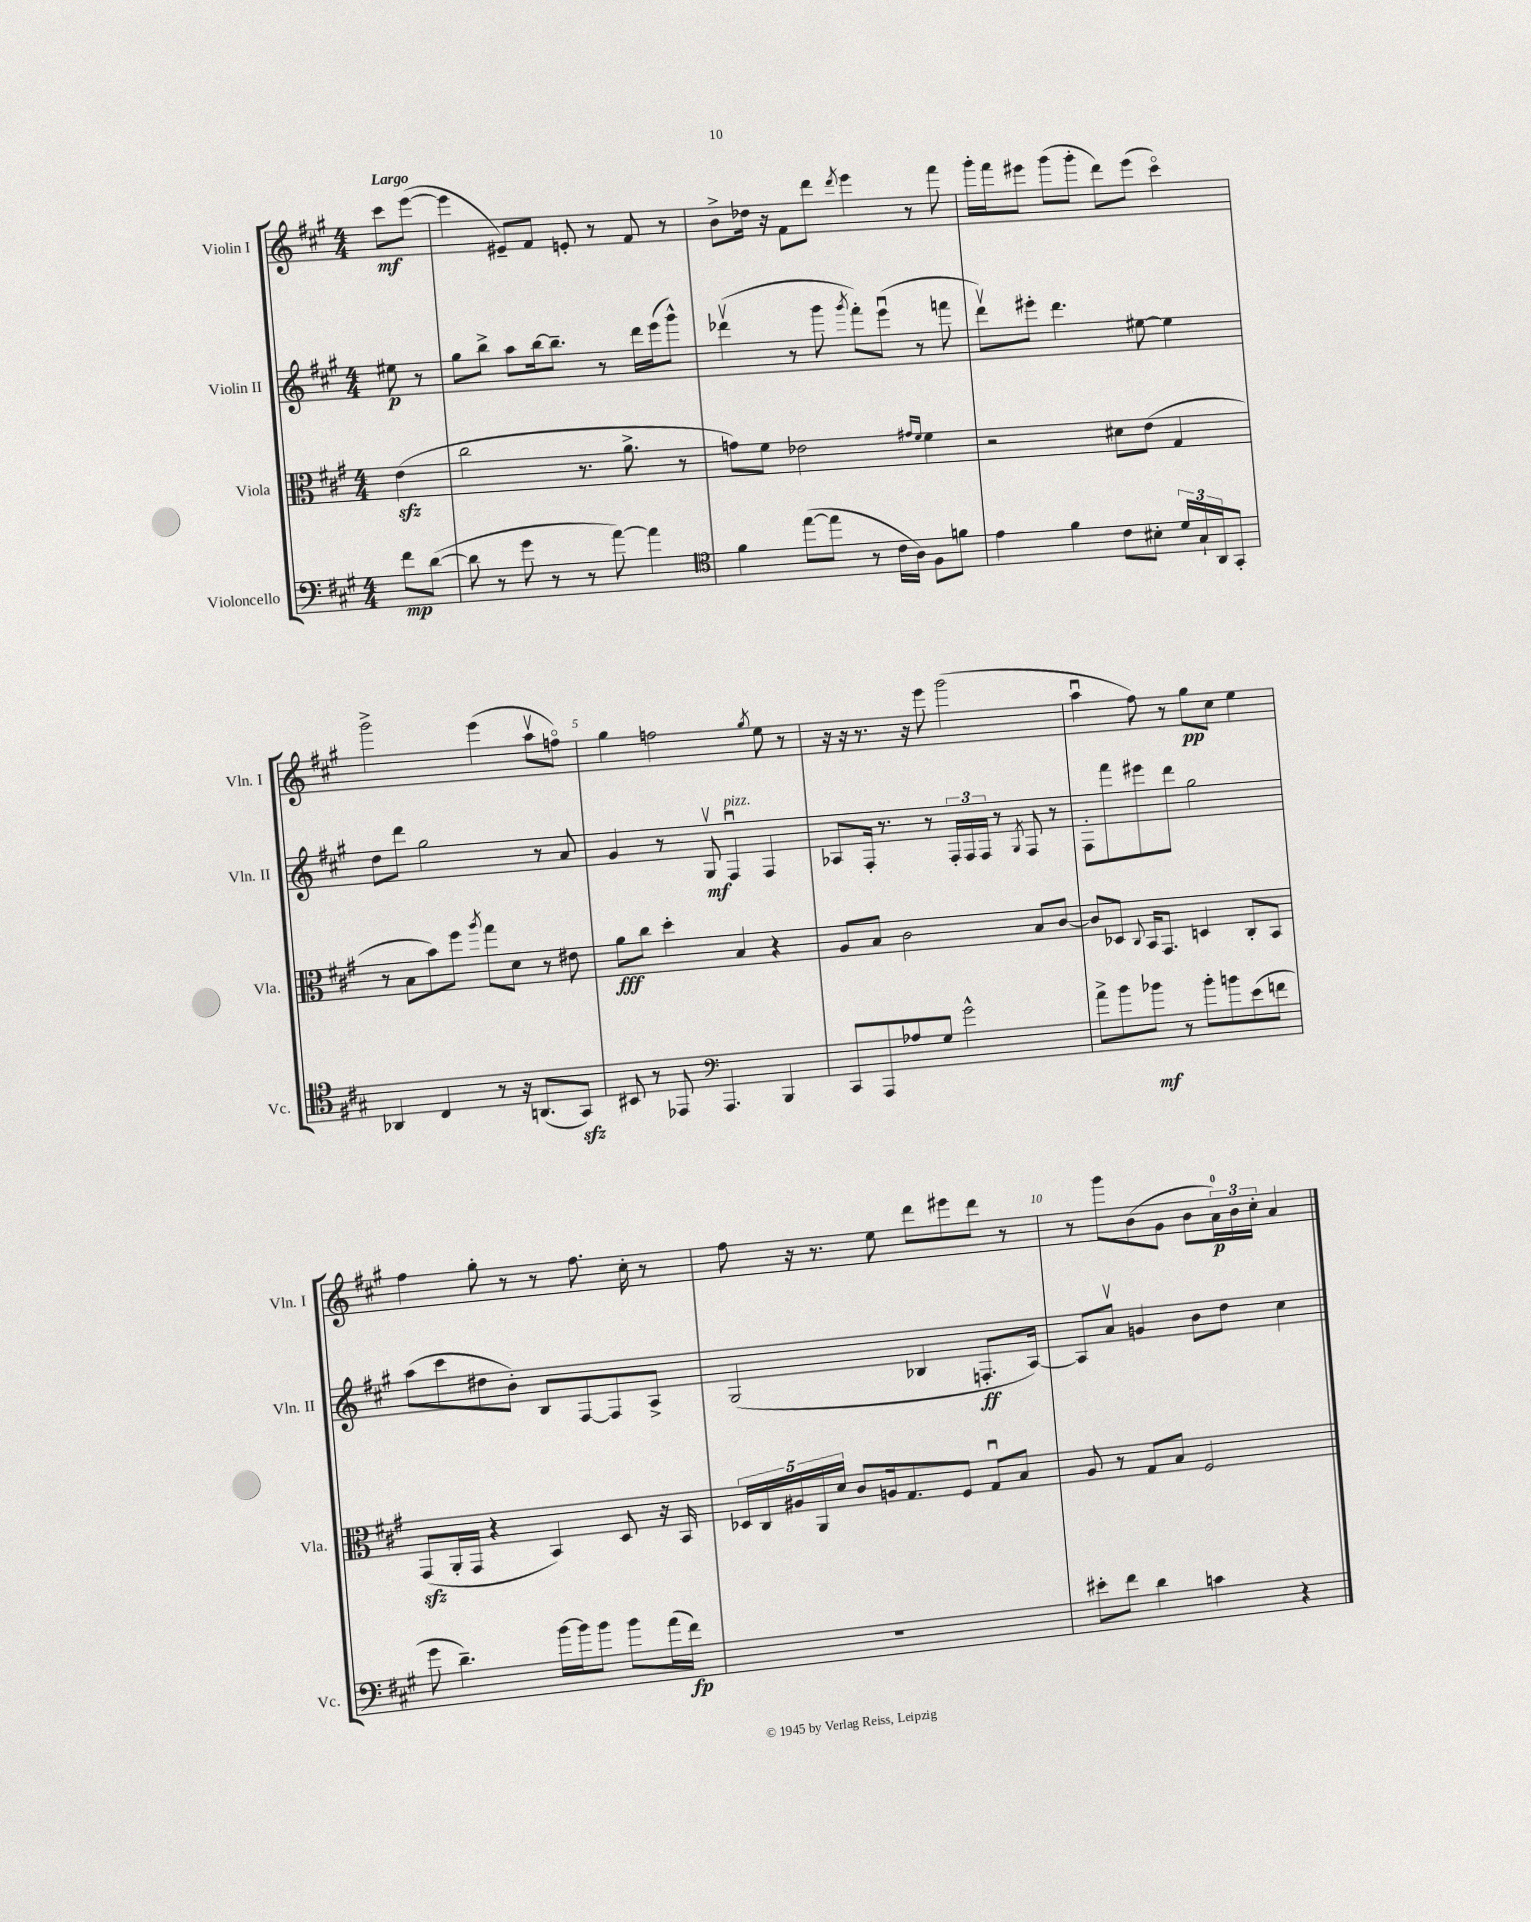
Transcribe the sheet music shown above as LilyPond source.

<<
\new StaffGroup <<
\new Staff = "s0" \with { instrumentName = "Violin I" shortInstrumentName = "Vln. I" } {
    \clef treble \key a \major \numericTimeSignature \time 4/4 \partial 4 \tempo "Largo"
    cis'''8\mf e'''8~( |
    e'''4 eis'8--) fis'8 e'8-. r8 fis'8 r8 |
    b'8-> des''16 r16 fis'8 d'''8 \acciaccatura { d'''8 } e'''4 r8 fis'''8 |
    gis'''16-. fis'''16 eis'''8 gis'''8( gis'''8-. d'''8) eis'''8( cis'''4\flageolet) |
    gis'''2-> e'''4( a''8\upbow f''8\flageolet) |
    gis''4 f''2 \acciaccatura { gis''8 } e''8 r8 |
    r16 r16 r8. r16 e'''8 gis'''2( |
    a''4\downbow fis''8) r8 gis''8\pp cis''8 e''4 |
    fis''4 gis''8-. r8 r8 fis''8. cis''16-. r8 |
    fis''8 r16 r8. e''8 d'''8 eis'''8 d'''8 r8 |
    r8 gis'''8 b'8( gis'8 b'8 \tuplet 3/2 { a'16-0\p) b'16 cis''16-. } a'4 \bar "|." |
}
\new Staff = "s1" \with { instrumentName = "Violin II" shortInstrumentName = "Vln. II" } {
    \clef treble \key a \major \numericTimeSignature \time 4/4 \partial 4
    eis''8\p r8 |
    gis''8 b''8-> a''8 b''16~ b''8.-- r8 d'''16 e'''16( gis'''8-^) |
    des'''4\upbow( r8 gis'''8 \acciaccatura { gis'''8 } fis'''8-.) e'''8\downbow( r8 f'''8 |
    d'''8\upbow) eis'''8-. d'''4. eis''8~ eis''4 |
    d''8 d'''8 gis''2 r8 a'8 |
    gis'4 r8 gis8\upbow\mf fis4\downbow^\markup { \italic "pizz." } fis4 |
    aes8 fis16-. r8. r8 \tuplet 3/2 { fis16-. fis16 fis16 } r8 \acciaccatura { gis8 } fis8 r8 |
    fis8-. fis'''8 eis'''8 d'''8 gis''2 |
    a''8( cis'''8 dis''8 b'8-.) b8 fis8~ fis8 a8-> |
    gis2( bes4 f8.-.\ff a16~) |
    a8 a'8\upbow g'4 b'8 d''8 cis''4 \bar "|." |
}
\new Staff = "s2" \with { instrumentName = "Viola" shortInstrumentName = "Vla." } {
    \clef alto \key a \major \numericTimeSignature \time 4/4 \partial 4
    e'4\sfz( |
    cis''2 r8. a'8.-> r8 |
    g'8) fis'8 ees'2 \grace { gis'16 fis'16 } fis'4 |
    r2 dis'8 e'8( gis4 |
    r8 b8 b'8) fis''8 \acciaccatura { a''8 } gis''8 d'8 r8 eis'8 |
    a'8\fff cis''8 d''4-. b4 r4 |
    a8 b8 cis'2 b8 cis'8~ |
    cis'8 des8 \appoggiatura { cis8 } b,16 gis,8. d4 cis8-. b,8 |
    gis,8\sfz( a,16-. gis,16 r4 b,4) d8 r16 b,16 |
    \tuplet 5/4 { des16 cis16 ais16 a,16 d'16 } cis'8 a16 gis8. fis8 gis8\downbow b8 |
    a8 r8 gis8 b8 fis2 \bar "|." |
}
\new Staff = "s3" \with { instrumentName = "Violoncello" shortInstrumentName = "Vc." } {
    \clef bass \key a \major \numericTimeSignature \time 4/4 \partial 4
    fis'8\mp d'8~( |
    d'8 r8 gis'8 r8 r8 a'8~) a'4 |
    \clef tenor fis'4 e''8~( e''8 r8 cis'16 a16) fis8 f'8 |
    e'4 fis'4 cis'8 bis8-. \tuplet 3/2 { d'16 gis16-! a,16 } gis,8-. |
    aes,4 cis4 r8 r16 a,8.( gis,8\sfz) |
    bis,8 r8 ees,8 \clef bass a,,4. b,,4 |
    cis,8 a,,8 aes8 gis8 gis'2-^ |
    a'8-> b'8 bes'8\mf r8 bes'8-. b'8 e'8( f'8 |
    gis'8 d'4.--) b'16~ b'16 b'8 b'8 a'16( fis'16\fp) |
    R1 |
    eis'8-. fis'8 d'4 c'4 r4 \bar "|." |
}
>>
>>
\layout { \context { \Score \override BarNumber.break-visibility = ##(#f #t #t) barNumberVisibility = #(every-nth-bar-number-visible 5) } }
